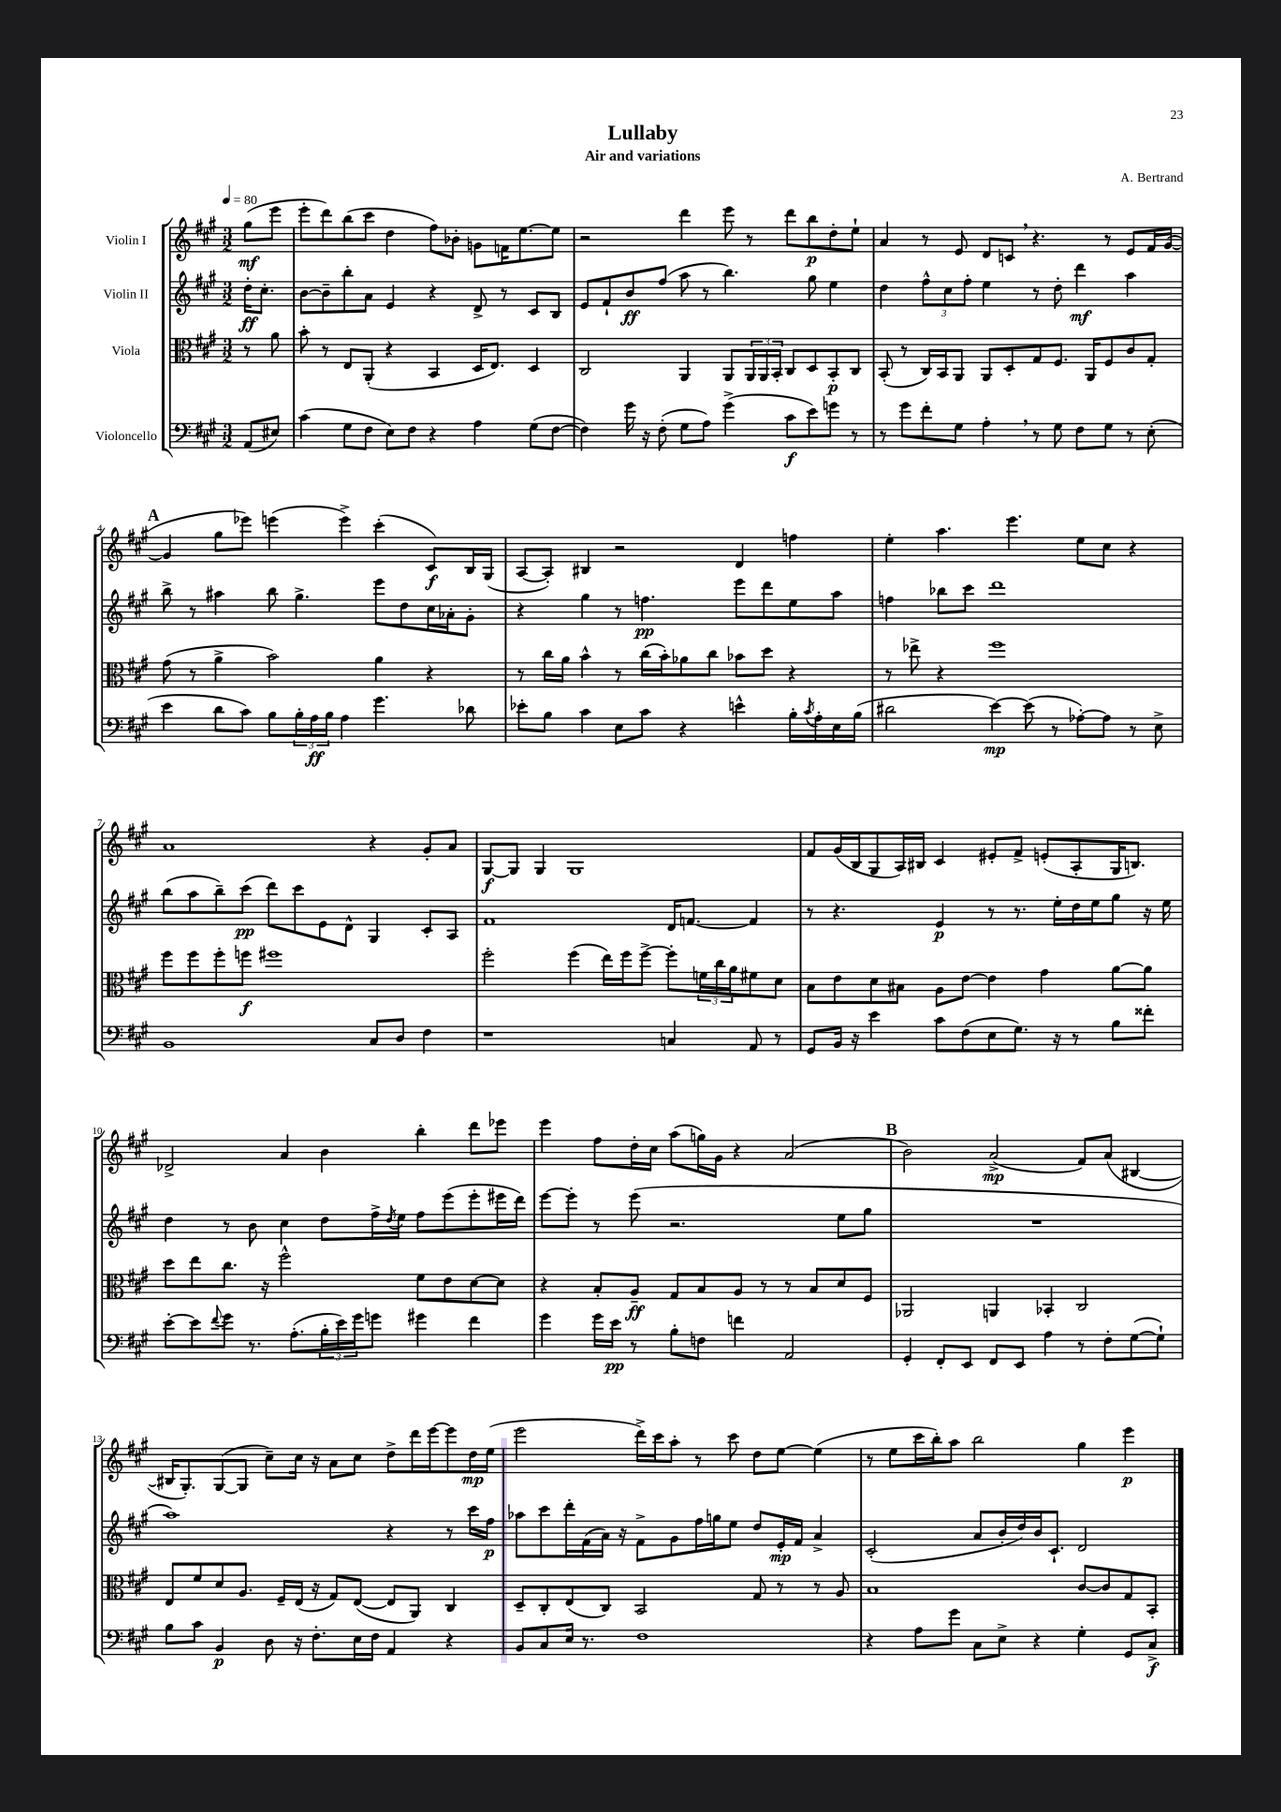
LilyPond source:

\header { title = "Lullaby" composer = "A. Bertrand" subtitle = "Air and variations" }
<<
\new StaffGroup <<
\new Staff = "s0" \with { instrumentName = "Violin I" } {
    \clef treble \key a \major \numericTimeSignature \time 3/2 \partial 4 \tempo 4 = 80
    gis''8\mf( e'''8 |
    e'''8-. d'''8) b''8( cis'''8 d''4 fis''8) bes'8-. g'8 f'16 e''8.~ e''8 |
    r2 d'''4 e'''8 r8 d'''8 b''8\p d''8-. e''8-! |
    a'4 r8 e'8 d'8 c'8 \breathe r4. r8 e'8 fis'16 gis'16~( |
    \mark \markup { \bold "A" } gis'4 gis''8 ees'''8) e'''4( e'''4->) cis'''4-.( cis'8\f) b16 gis16( |
    a8~ a8-.) bis4 r2 d'4 f''4 |
    e''4-. a''4. e'''4. e''8 cis''8 r4 |
    a'1 r4 gis'8-. a'8 |
    gis8~\f gis8 gis4 gis1 |
    fis'8 gis'16( b16 gis8 a16) bis16 cis'4 eis'8-. fis'8-> e'8-.( a8-. gis16 b8.) |
    des'2-> a'4 b'4 b''4-. d'''8 ees'''8 |
    e'''4 fis''8 d''16-. cis''16 a''8( g''16) gis'16 r4 a'2( |
    \mark \markup { \bold "B" } b'2) a'2->\mp( fis'8) a'8( bis4~ |
    bis16 gis8.-.) gis8~( gis8 cis''8--) cis''16 r16 a'8 cis''8 d''8-> d'''16 e'''16~ e'''8 d''16\mp e''16( |
    e'''2 d'''16->) cis'''16 a''8-. r8 cis'''8 d''8 e''8~ e''4( |
    r8 e''8 cis'''16 b''16-.) a''8 b''2 gis''4 e'''4\p \bar "|." |
}
\new Staff = "s1" \with { instrumentName = "Violin II" } {
    \clef treble \key a \major \numericTimeSignature \time 3/2 \partial 4
    d''16-.\ff cis''8.-. |
    b'8~ b'8-- b''8-. a'8 e'4 r4 d'8-> r8 cis'8 b8 |
    e'8 fis'8-! b'8\ff fis''8( a''8 r8 b''4.) gis''8 e''4 |
    d''4 \tuplet 3/2 { fis''8-^ cis''8 fis''8-. } e''4 r8 d''8-. d'''4\mf a''4 |
    \mark \markup { \bold "A" } b''8-> r8 ais''4 b''8 gis''4.-> e'''8 d''8 cis''16 aes'16-. gis'8-. |
    r4 gis''4 r8 f''4.\pp e'''8 d'''8 e''8 a''8 |
    f''4 bes''8 cis'''8 d'''1 |
    b''8( a''8 b''8--) cis'''8\pp( d'''8) cis'''8 e'8 d'8-^ gis4 cis'8-. a8 |
    fis'1 d'16 f'8.~ f'4 |
    r8 r4. e'4\p r8 r8. e''16-. d''16 e''16 gis''8 r16 e''16 |
    d''4 r8 b'8 cis''4 d''8 fis''16-> \acciaccatura { d''8 } e''16 fis''8 e'''8( e'''8-. eis'''16 d'''16) |
    e'''8~ e'''8-. r8 e'''8( r2. e''8 gis''8 |
    \mark \markup { \bold "B" } R1. |
    a''1) r4 r8 cis'''16 fis''16\p |
    aes''8 cis'''8 d'''16-. fis'16( a'16) r16 fis'8-> gis'8 fis''16 g''16 e''8 d''8 e'16-.\mp fis'16 a'4-> |
    cis'2-.( a'8 b'16-. d''16) b'16 cis'8.-! d'2 \bar "|." |
}
\new Staff = "s2" \with { instrumentName = "Viola" } {
    \clef alto \key a \major \numericTimeSignature \time 3/2 \partial 4
    r8 a'8 |
    b'8-. r8 e8 a,8-.( r4 b,4 d16 e8.) d4 |
    cis2 a,4 a,8 \tuplet 3/2 { a,16 a,16 b,16-. } cis8 d8 b,8-.\p cis8 |
    b,8-.( r8 cis16) b,16 a,8 a,8 d8-. gis8 fis8. a,16 fis8 cis'8 gis8-. |
    \mark \markup { \bold "A" } gis'8( r8 a'4-> b'2) a'4 r4 |
    r8 cis''16 a'16 b'4-^ r8 cis''16( b'16-.) aes'8 cis''8 bes'8 d''8 r4 |
    r8 ees''8-> r4 fis''1 |
    fis''8 fis''8 fis''8-. f''8\f fis''1 |
    fis''2-. fis''4( e''16) fis''16 fis''8~-> fis''8-. \tuplet 3/2 { f'16 cis''16 a'16 } fis'8 d'8 |
    b8 e'8 d'8 bis8 a8 e'8~ e'4 gis'4 a'8~ a'8 |
    d''8 e''8 cis''8. r16 fis''2-^ fis'8 e'8 d'8~ d'8 |
    r4 b8-. a8--\ff gis8 b8 a8 r8 r8 b8 d'8 fis8 |
    \mark \markup { \bold "B" } aes,2 a,4 bes,4-. cis2 |
    e8 fis'8 d'8 a8. fis16-- e16( r16 gis8) e8~( e8 a,8) cis4 |
    d8-- cis8-. e8( cis8) b,2 gis8 r8 r8 a8 |
    b1 cis'8~ cis'8 gis8 b,8-. \bar "|." |
}
\new Staff = "s3" \with { instrumentName = "Violoncello" } {
    \clef bass \key a \major \numericTimeSignature \time 3/2 \partial 4
    a,8( eis8) |
    cis'4( gis8 fis8 e8) fis8 r4 a4 gis8( fis8~ |
    fis4) gis'16 r16 fis8-.( gis8 a8) gis'4->( cis'8\f e'8) g'8 r8 |
    r8 gis'8 fis'8-. gis8 a4-. \breathe r8 gis8 fis8 gis8 r8 e8-.( |
    \mark \markup { \bold "A" } e'4 d'8 cis'8) b8 \tuplet 3/2 { b16-. a16\ff b16 } a4 gis'4. des'8 |
    ees'8-. b8 cis'4 e8 cis'8 r4 e'4-^ b16-. \acciaccatura { cis'8 } a16-. e16 b16( |
    dis'2 e'4~\mp) e'8( r8 aes8~-.) aes8 r8 e8-> |
    b,1 cis8 d8 fis4 |
    r1 c4 a,8 r8 |
    gis,8 b,16 r16 e'4 cis'8 fis8( e8 gis8.) r16 r8 b8 fisis'8-. |
    e'8~-. e'8 \appoggiatura { fis'8 } gis'8 r8. a8.-.( \tuplet 3/2 { b16-. e'16) gis'16 } g'8 gis'4 fis'4 |
    gis'4 gis'16 e'16\pp r8 b8-. f8 f'4 a,2 |
    \mark \markup { \bold "B" } gis,4-. fis,8-. e,8 fis,8 e,8 a4 r8 fis8-. gis8~( gis8-!) |
    b8 cis'8 b,4\p d8 r16 fis8.-. e16 fis16 a,4 r4 |
    b,8 cis8 e16 r8. fis1 |
    r4 a8 gis'8 cis8 e8-> r4 gis4-. gis,8 cis8->\f \bar "|." |
}
>>
>>
